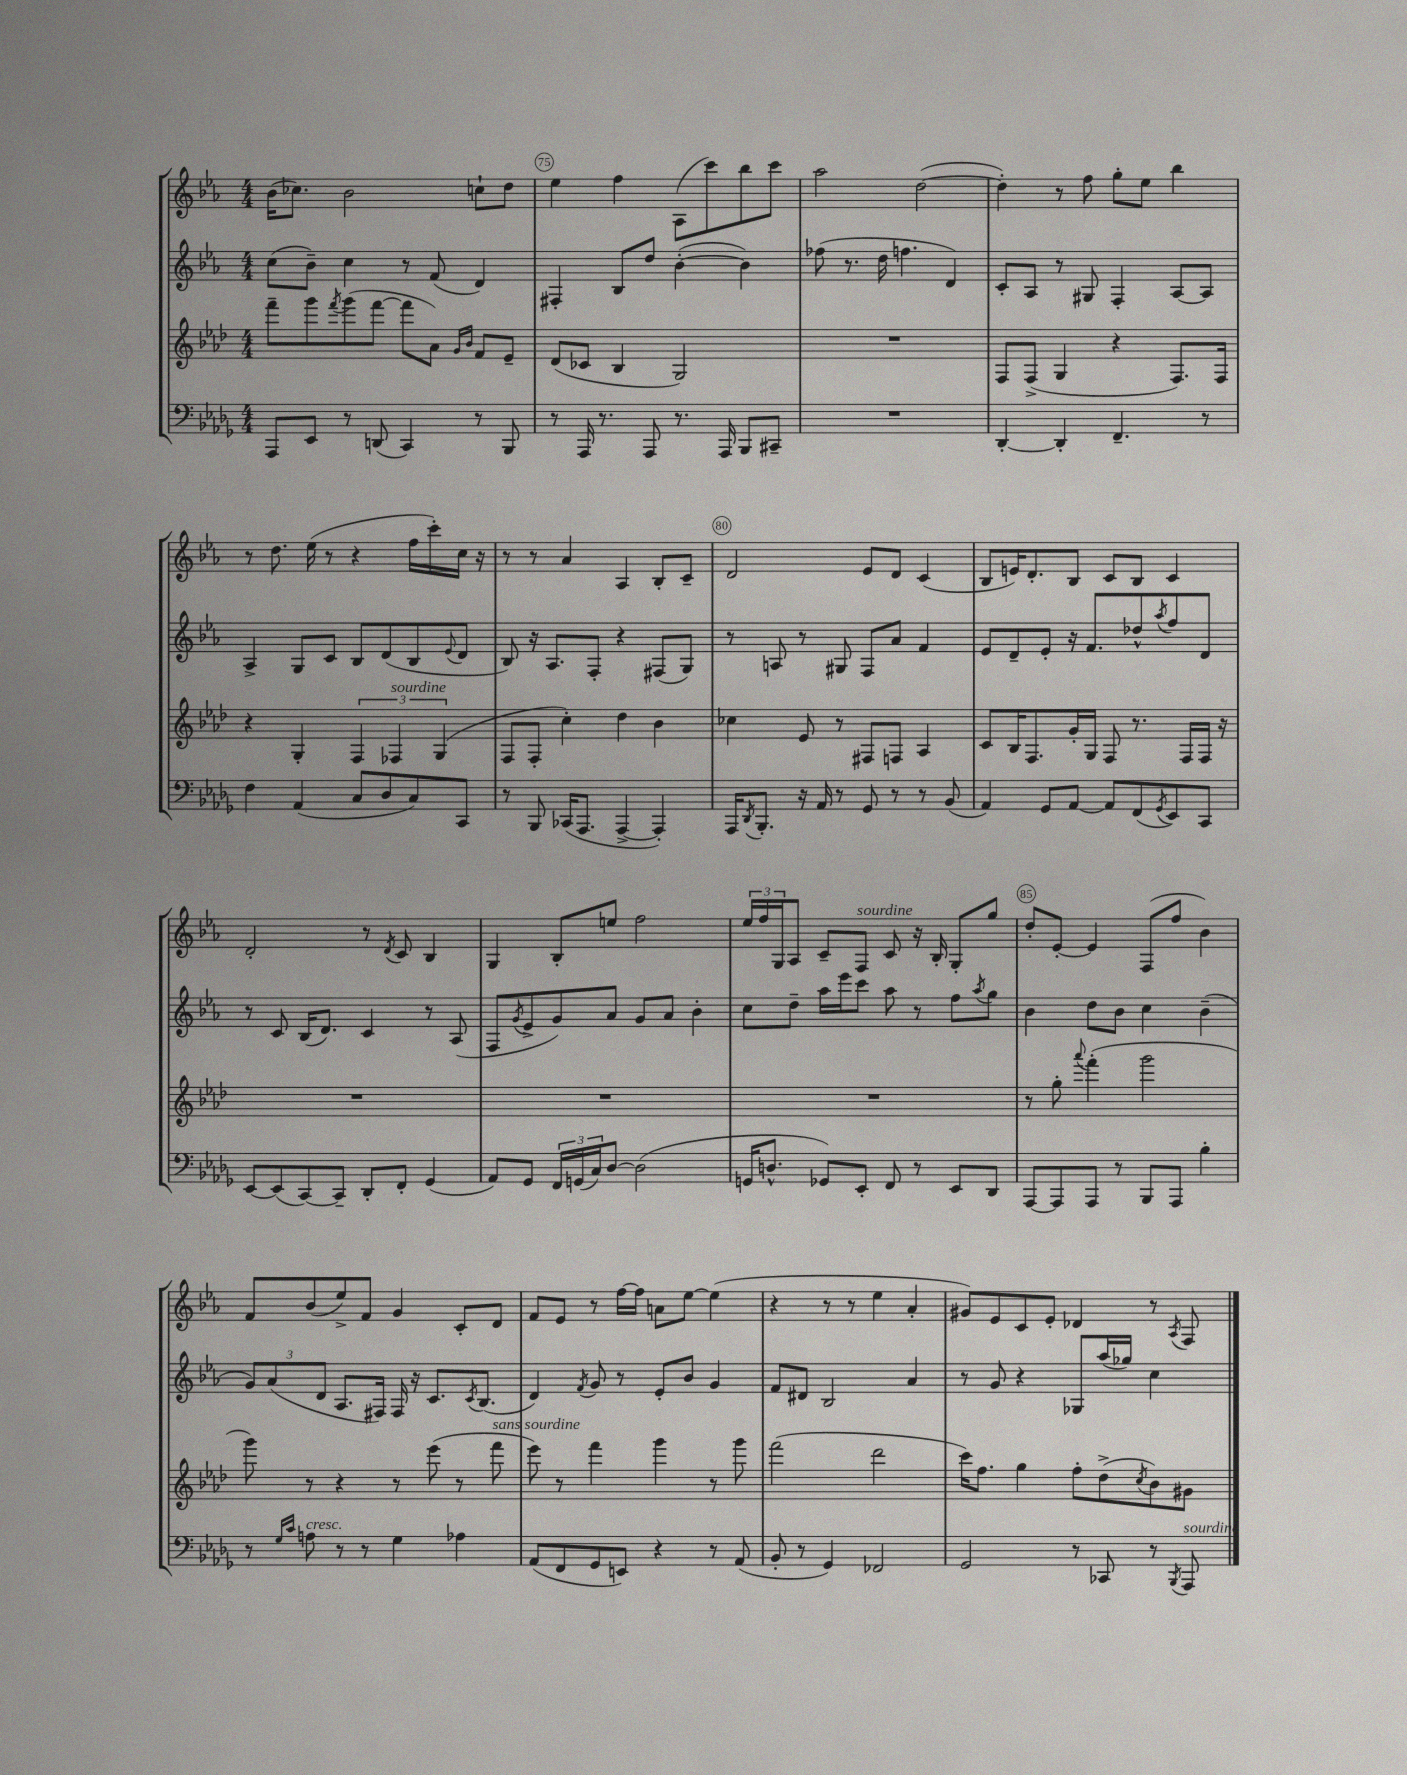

**kern	**kern	**kern	**kern
*staff4	*staff3	*staff2	*staff1
*clefF4	*clefG2	*clefG2	*clefG2
*k[b-e-a-d-g-]	*k[b-e-a-d-]	*k[b-e-a-]	*k[b-e-a-]
*M4/4	*M4/4	*M4/4	*M4/4
8AAA-/L	8fff~\L	(8cc\L	(16b-\LK
.	.	.	8.cc-\J)
8EE-/J	8ggg\	8b-~\J)	.
.	8qfff/	.	.
8r	(8ggg\	4cc\	2b-\
(8DD/	[8fff\J	.	.
4CC/)	8fff\]L	8r	.
.	8a-\J)	(8f/	.
.	16qqg/LL	.	.
.	16qqb-/JJ	.	.
8r	8f/L	4d/)	8cc`\L
8BBB-/	8e-~/J	.	8dd\J
=	=	=	=
8r	(8d-/L	4F#'/	4ee-\
16AAA-/	8c-/J	.	.
8.r	.	.	.
.	4B-/	8B-/L	4ff\
8AAA-/	.	8dd/J	.
8.r	2G/)	([4b-'\	(8A-\L
.	.	.	8ccc\)
16AAA-/	.	.	.
8BBB-/L	.	4b-\])	8bb-\
8CC#~/J	.	.	8ccc\J
=	=	=	=
1r	1r	(8ff-\	2aa-\
.	.	8.r	.
.	.	16dd\	.
.	.	4.ff\	.
.	.	.	([2dd\
.	.	4d/)	.
=	=	=	=
[4DD-'/	8F/L	8c'/L	4dd'\])
.	(8F^/J	8A-/J	.
4DD-'/]	4G/	8r	8r
.	.	8G#/	8ff\
4.FF~/	4r	4F'/	8gg'\L
.	.	.	8ee-\J
.	8.F/L)	[8A-/L	4bb-\
8r	.	8A-/]J	.
.	16F/Jk	.	.
=	=	=	=
4F\	4r	4A-^/	8r
.	.	.	8.dd\
(4AA-/	4G'/	8G/L	.
.	.	.	(16ee-\
.	.	8c/J	8r
8C/L	6F/	8B-/L	4r
8D-/	.	(8d/	.
.	6F-/	.	.
8C/)	.	8B-/	16ff\LL
.	.	.	16ccc'\)
.	(6G/	.	.
.	.	8qqe-/	.
8CC/J	.	8d/J	16cc\JJ
.	.	.	16r
=	=	=	=
8r	8F/L	8B-/)	8r
8BBB-/	8F'/J	16r	8r
.	.	8.A-/L	.
(16CC-/LK	4cc'\)	.	4a-/
8.AAA-/J	.	.	.
.	.	8F'/J	.
[4AAA-^/	4dd-\	4r	4A-/
4AAA-'/])	4b-\	(8F#/L	8B-'/L
.	.	8G/J)	8c~/J
=	=	=	=
16AAA-/LK	4cc-\	8r	2d/
8qDD-/	.	.	.
8.BBB-'/J	.	.	.
.	.	8A/	.
16r	8e-/	8r	.
16AA-/	.	.	.
8r	8r	8G#/	.
8GG-/	8F#/L	8F/L	8e-/L
8r	8F/J	8a-/J	8d/J
8r	4A-/	4f/	(4c/
(8BB-/	.	.	.
=	=	=	=
4AA-/)	8c/L	8e-/L	8B-/L
.	16B-/K	8d~/	16e/K)
.	8.F/	.	8.d'/
8GG-/L	.	8e-'/J	.
[8AA-/J	16g'/L	16r	8B-/J
.	16G/JJ	8.f/L	.
8AA-/]L	8F/	.	8c/L
(8FF/	8.r	8dd-^^/	8B-/J
8qGG-/	.	8qaa-/	.
8EE-/)	.	8ff/	4c/
.	16F/LL	.	.
8CC/J	16F/JJ	8d/J	.
.	16r	.	.
=	=	=	=
[8EE-/L	1r	8r	2d'/
(8EE-/]	.	8c/	.
[8CC/)	.	(16B-/LK	.
.	.	8.d/J)	.
8CC~/]J	.	.	.
8DD-'/L	.	4c/	8r
.	.	.	8qd/
8FF'/J	.	.	8c/
(4GG-/	.	8r	4B-/
.	.	(8A-/	.
=	=	=	=
8AA-/L)	1r	8F/L	4G/
.	.	8qg/	.
8GG-/J	.	8e-^/	.
24FF/LL	.	8g/)	8B-'/L
(24GG/	.	.	.
24C/J)	.	.	.
[8D-/J	.	8a-/J	8ee/J
(2D-\]	.	8g/L	2ff\
.	.	8a-/J	.
.	.	4b-'\	.
=	=	=	=
16GG/LK	1r	8cc\L	24ee-/LL
.	.	.	24ff/
8.D^^/J	.	.	.
.	.	.	24G/J
.	.	8dd~\J	8A-/J
8GG-/L)	.	16aa-\LL	8c~/L
.	.	16eee-\J	.
8EE-'/J	.	8ccc\J	8F/J
8FF/	.	8aa-\	8c/
8r	.	8r	16r
.	.	.	16B-'/
8EE-/L	.	8ff\L	8G'/L
.	.	8qaa-/	.
8DD-/J	.	8gg\J	8gg/J
=	=	=	=
[8AAA-/L	8r	4b-\	8dd'/L
8AAA-/]	8gg'\	.	[8e-'/J
.	8qqaaa-/	.	.
8AAA-/J	(4fff'\	8dd\L	4e-/]
8r	.	8b-\J	.
8BBB-/L	2ggg\	4cc\	(8F/L
8AAA-/J	.	.	8ff/J
4B-'\	.	(4b-~\	4b-\)
=	=	=	=
8r	8ggg\)	12g/L)	8f/L
.	.	(12a-/	.
16qqG-/LL	.	.	.
16qqc/JJ	.	.	.
8A\	8r	.	(8b-/
.	.	12d/J	.
8r	4r	8.A-/L	8ee-^/)
8r	.	.	8f/J
.	.	16F#/Jk)	.
4G-\	8r	16F#/	4g/
.	.	16r	.
.	(8eee-\	8.c/L	.
4A-\	8r	.	8c'/L
.	.	8qc/	.
.	.	(8.B-/J	.
.	8fff\	.	8d/J
=	=	=	=
(8AA-/L	8eee-\)	4d/)	8f/L
8FF/	8r	.	8e-/J
.	.	8qf/	.
8GG-/	4fff\	8g/	8r
8EE/J)	.	8r	[16ff\LL
.	.	.	16ff\]JJ
4r	4ggg\	8e-'/L	8a\L
.	.	8b-/J	[8ee-\J
8r	8r	4g/	(4ee-\]
(8AA-/	8ggg\	.	.
=	=	=	=
8BB-'/	(2fff\	8f/L	4r
8r	.	8d#/J	.
4GG-/)	.	2B-/	8r
.	.	.	8r
2FF-/	2ddd-\	.	4ee-\
.	.	4a-/	4a-'/
=	=	=	=
2GG-/	16ccc\LK)	8r	8g#/L)
.	8.ff\J	.	.
.	.	8g/	8e-/
.	4gg\	4r	8c/
.	.	.	8e-'/J
8r	8ff'\L	8G-/L	4d-/
8CC-/	(8dd-^\	(16aa-/L	.
.	.	16gg-/JJ)	.
.	8qcc/	.	.
8r	8b-\)	4cc\	8r
8qBBB-/	.	.	8qA-/
8AAA-/	8g#\J	.	8F/
==	==	==	==
*-	*-	*-	*-
